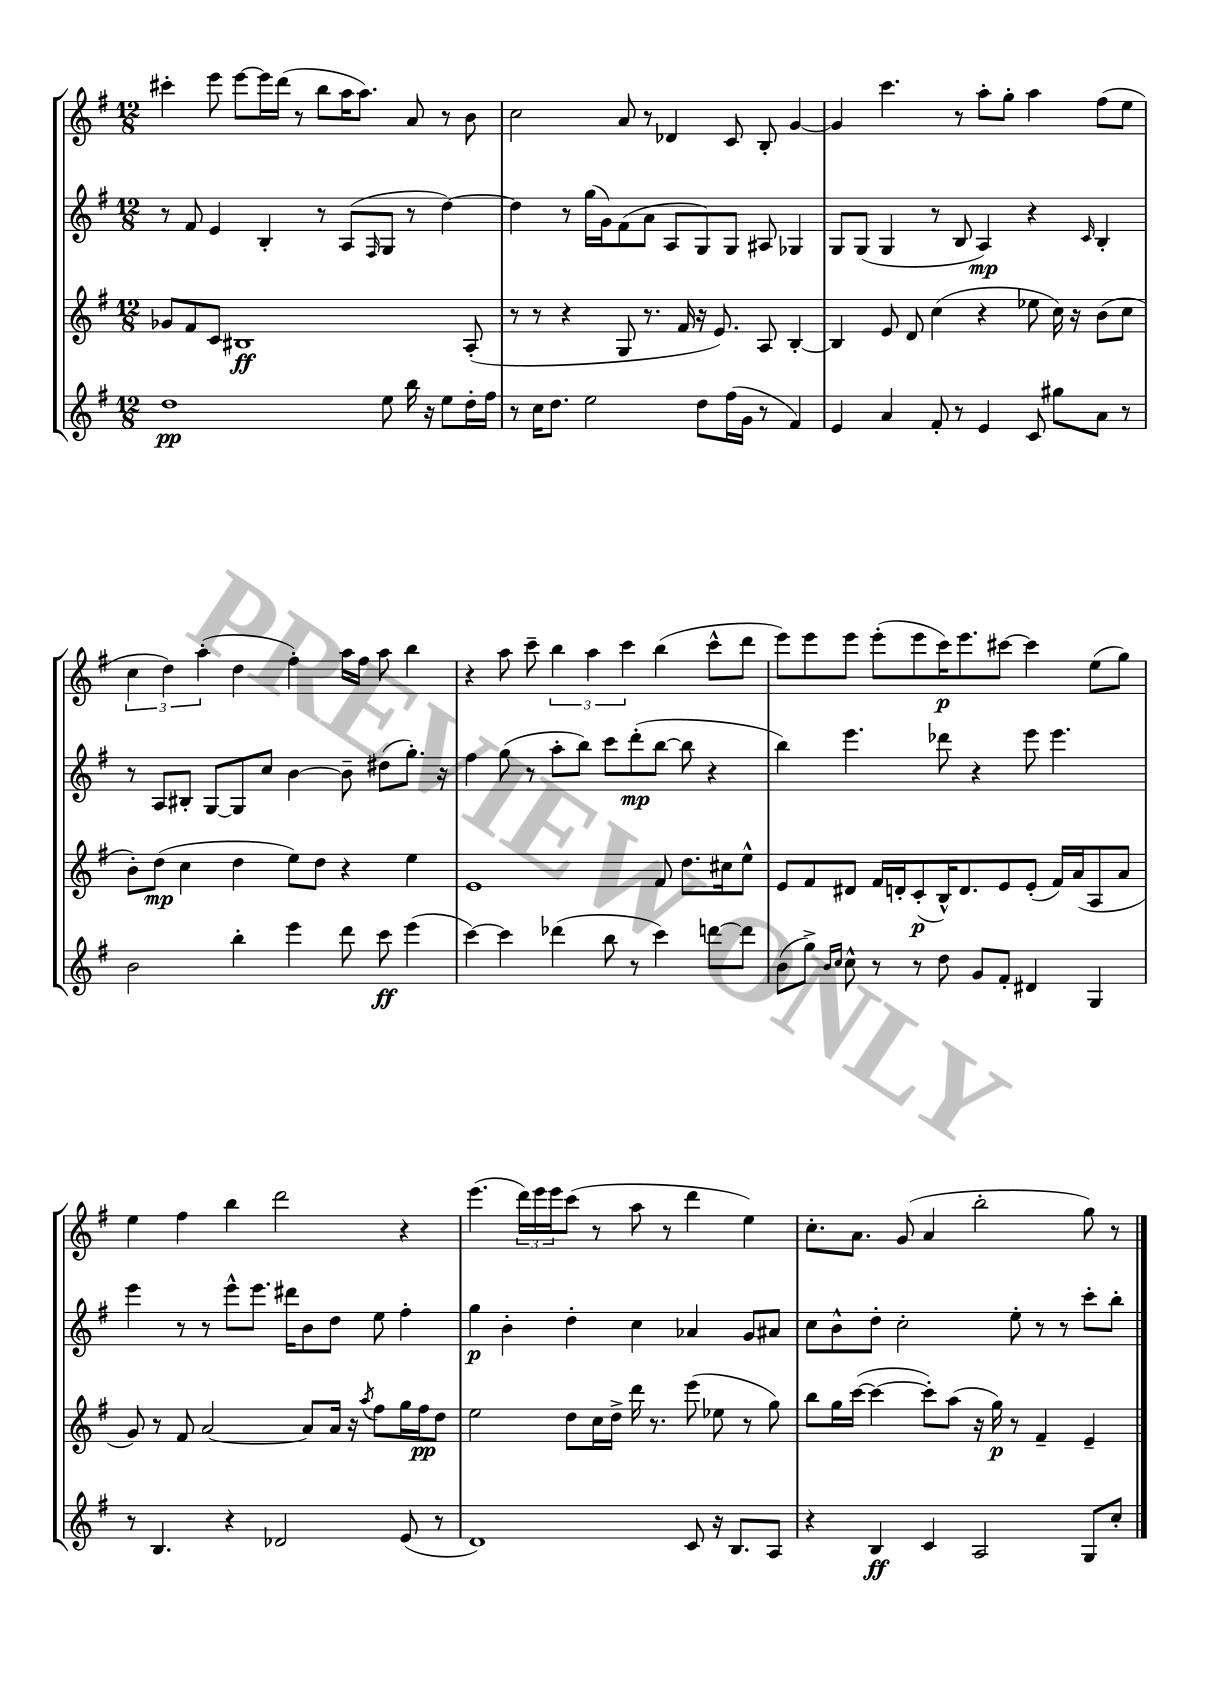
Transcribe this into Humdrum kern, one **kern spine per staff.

**kern	**dynam	**kern	**dynam	**kern	**dynam	**kern	**dynam
*part4	*part4	*part3	*part3	*part2	*part2	*part1	*part1
*staff4	*staff4	*staff3	*staff3	*staff2	*staff2	*staff1	*staff1
*clefG2	*	*clefG2	*	*clefG2	*	*clefG2	*
*k[f#]	*	*k[f#]	*	*k[f#]	*	*k[f#]	*
*M12/8	*	*M12/8	*	*M12/8	*	*M12/8	*
=114	=114	=114	=114	=114	=114	=114	=114
1dd	pp	8g-X/L	.	8r	.	4ccc#X'\	.
.	.	8f#/	.	8f#/	.	.	.
.	.	8c/J	.	4e/	.	8eee\	.
.	.	1B#X	ff	.	.	[8eee\L	.
.	.	.	.	4B'/	.	16eee\L]	.
.	.	.	.	.	.	(16ddd\JJ	.
.	.	.	.	.	.	8r	.
.	.	.	.	8r	.	8bb\L	.
.	.	.	.	(8A/L	.	16aa\K	.
.	.	.	.	.	.	8.aa\J)	.
.	.	.	.	16qqF#/	.	.	.
8ee\	.	.	.	8G/J	.	.	.
16bb\	.	.	.	8r	.	8a/	.
16r	.	.	.	.	.	.	.
8ee\L	.	.	.	[4dd\)	.	8r	.
16dd'\L	.	(8A'/	.	.	.	8b\	.
16ff#\JJ	.	.	.	.	.	.	.
=115	=115	=115	=115	=115	=115	=115	=115
8r	.	8r	.	4dd\]	.	2cc\	.
16cc\KL	.	8r	.	.	.	.	.
8.dd\J	.	.	.	.	.	.	.
.	.	4r	.	8r	.	.	.
2ee\	.	.	.	(16gg\LL	.	.	.
.	.	.	.	16g\J)	.	.	.
.	.	8G/	.	(8f#\	.	8a/	.
.	.	8.r	.	8a\J	.	8r	.
.	.	.	.	8A/L	.	4d-X/	.
.	.	16f#/	.	.	.	.	.
8dd\L	.	16r	.	8G/)	.	.	.
.	.	8.e/)	.	.	.	.	.
(16ff#\L	.	.	.	8G/J	.	8c/	.
16g\JJ	.	.	.	.	.	.	.
8r	.	8A/	.	8A#X/	.	8B'/	.
4f#/)	.	[4B'/	.	4G-X/	.	[4g/	.
=116	=116	=116	=116	=116	=116	=116	=116
4e/	.	4B/]	.	8G/L	.	4g/]	.
.	.	.	.	(8G/J	.	.	.
4a/	.	8e/	.	4G/	.	4.ccc\	.
.	.	8d/	.	.	.	.	.
8f#'/	.	(4cc\	.	8r	.	.	.
8r	.	.	.	8B/	.	8r	.
4e/	.	4r	.	4A/)	mp	8aa'\L	.
.	.	.	.	.	.	8gg'\J	.
8c/	.	8ee-X\	.	4r	.	4aa\	.
8gg#X\L	.	16cc\)	.	.	.	.	.
.	.	16r	.	.	.	.	.
.	.	.	.	16qqc/	.	.	.
8a\J	.	(8b\L	.	4B'/	.	(8ff#\L	.
8r	.	8cc\J	.	.	.	8ee\J	.
!!LO:LB:g=z
=117	=117	=117	=117	=117	=117	=117	=117
2b\	.	8b'\L)	.	8r	.	6cc\	.
.	.	(8dd\J	mp	8A/L	.	.	.
.	.	.	.	.	.	6dd\)	.
.	.	4cc\	.	8B#X'/J	.	.	.
.	.	.	.	.	.	(6aa'\	.
.	.	.	.	[8G/L	.	.	.
4bb'\	.	4dd\	.	8G/]	.	4dd\	.
.	.	.	.	8cc/J	.	.	.
4eee\	.	8ee\L)	.	[4b\	.	4ff#'\)	.
.	.	8dd\J	.	.	.	.	.
8ddd\	.	4r	.	8b~\]	.	16aa\LL	.
.	.	.	.	.	.	16ff#\JJ	.
8ccc\	ff	.	.	(8dd#X\L	.	8aa\	.
(4eee\	.	4ee\	.	8.gg'\J)	.	4bb\	.
.	.	.	.	16r	.	.	.
=118	=118	=118	=118	=118	=118	=118	=118
[4ccc\)	.	1e	.	4ff#\	.	4r	.
4ccc\]	.	.	.	(8gg\	.	8aa\	.
.	.	.	.	8r	.	8ccc~\	.
(4ddd-X\	.	.	.	8aa'\L	.	6bb\	.
.	.	.	.	8bb\J)	.	.	.
.	.	.	.	.	.	6aa\	.
8bb\	.	.	.	8ccc\L	.	.	.
.	.	.	.	.	.	6ccc\	.
8r	.	.	.	(8ddd'\	mp	.	.
4ccc\)	.	8f#/	.	[8bb\J	.	(4bb\	.
.	.	8.dd\L	.	8bb\]	.	.	.
[8dddn\L	.	.	.	4r	.	8ccc^^\L	.
.	.	16cc#X\k	.	.	.	.	.
8ddd\J]	.	8ee^^\J	.	.	.	8ddd\J	.
=119	=119	=119	=119	=119	=119	=119	=119
(8b\L	.	8e/L	.	4bb\)	.	8eee\L)	.
8gg^\J)	.	8f#/	.	.	.	8eee\	.
16qqb/LL	.	.	.	.	.	.	.
16qqcc/JJ	.	.	.	.	.	.	.
8cc^^\	.	8d#X/J	.	4.eee\	.	8eee\J	.
8r	.	16f#/LL	.	.	.	(8eee'\L	.
.	.	16dn'/J	.	.	.	.	.
8r	.	(8c'/	p	.	.	8eee\	.
8dd\	.	16B^^/K)	.	8ddd-X\	.	16ccc\K)	p
.	.	8.d/	.	.	.	8.eee\	.
8g/L	.	.	.	4r	.	.	.
8f#'/J	.	8e/	.	.	.	[8ccc#X\J	.
4d#X/	.	(8e'/J	.	8eee\	.	4ccc#\]	.
.	.	16f#/LL)	.	4.eee\	.	.	.
.	.	(16a/J	.	.	.	.	.
4G/	.	8A/	.	.	.	(8ee\L	.
.	.	8a/J	.	.	.	8gg\J)	.
!!LO:LB:g=z
=120	=120	=120	=120	=120	=120	=120	=120
8r	.	8g/)	.	4eee\	.	4ee\	.
4.B/	.	8r	.	.	.	.	.
.	.	8f#/	.	8r	.	4ff#\	.
.	.	[2a/	.	8r	.	.	.
4r	.	.	.	8eee^^\L	.	4bb\	.
.	.	.	.	8.eee\J	.	.	.
2d-X/	.	.	.	.	.	2ddd\	.
.	.	.	.	16ddd#X\KL	.	.	.
.	.	8a/L]	.	8b\	.	.	.
.	.	16a/Jk	.	8dd\J	.	.	.
.	.	16r	.	.	.	.	.
.	.	8qaa/	.	.	.	.	.
.	.	8ff#\L	.	8ee\	.	.	.
(8e/	.	16gg\L	.	4ff#'\	.	4r	.
.	.	16ff#\J	pp	.	.	.	.
8r	.	8dd\J	.	.	.	.	.
=121	=121	=121	=121	=121	=121	=121	=121
1d)	.	2ee\	.	4gg\	p	(4.eee\	.
.	.	.	.	4b'\	.	.	.
.	.	.	.	.	.	24ddd\LL)	.
.	.	.	.	.	.	24eee\	.
.	.	.	.	.	.	24eee\J	.
.	.	8dd\L	.	4dd'\	.	(8ccc\J	.
.	.	16cc\L	.	.	.	8r	.
.	.	16dd^\JJ	.	.	.	.	.
.	.	16ddd\	.	4cc\	.	8aa\	.
.	.	8.r	.	.	.	.	.
.	.	.	.	.	.	8r	.
8c/	.	(8eee\	.	4a-X/	.	4ddd\	.
16r	.	8ee-X\	.	.	.	.	.
8.B/L	.	.	.	.	.	.	.
.	.	8r	.	8g/L	.	4ee\)	.
8A/J	.	8gg\)	.	8a#X/J	.	.	.
=122	=122	=122	=122	=122	=122	=122	=122
4r	.	8bb\L	.	8cc\L	.	8.cc'\L	.
.	.	16gg\L	.	8b^^\	.	.	.
.	.	([16ccc\JJ	.	.	.	8.a\J	.
4B/	ff	4ccc\_	.	8dd'\J	.	.	.
.	.	.	.	2cc'\	.	(8g/	.
4c/	.	8ccc'\L])	.	.	.	4a/	.
.	.	(8aa\J	.	.	.	.	.
2A/	.	16r	.	.	.	2bb'\	.
.	.	16gg\)	p	.	.	.	.
.	.	8r	.	8ee'\	.	.	.
.	.	4f#~/	.	8r	.	.	.
.	.	.	.	8r	.	.	.
8G/L	.	4e~/	.	8ccc'\L	.	8gg\)	.
8cc'/J	.	.	.	8bb'\J	.	8r	.
==	==	==	==	==	==	==	==
*-	*-	*-	*-	*-	*-	*-	*-
